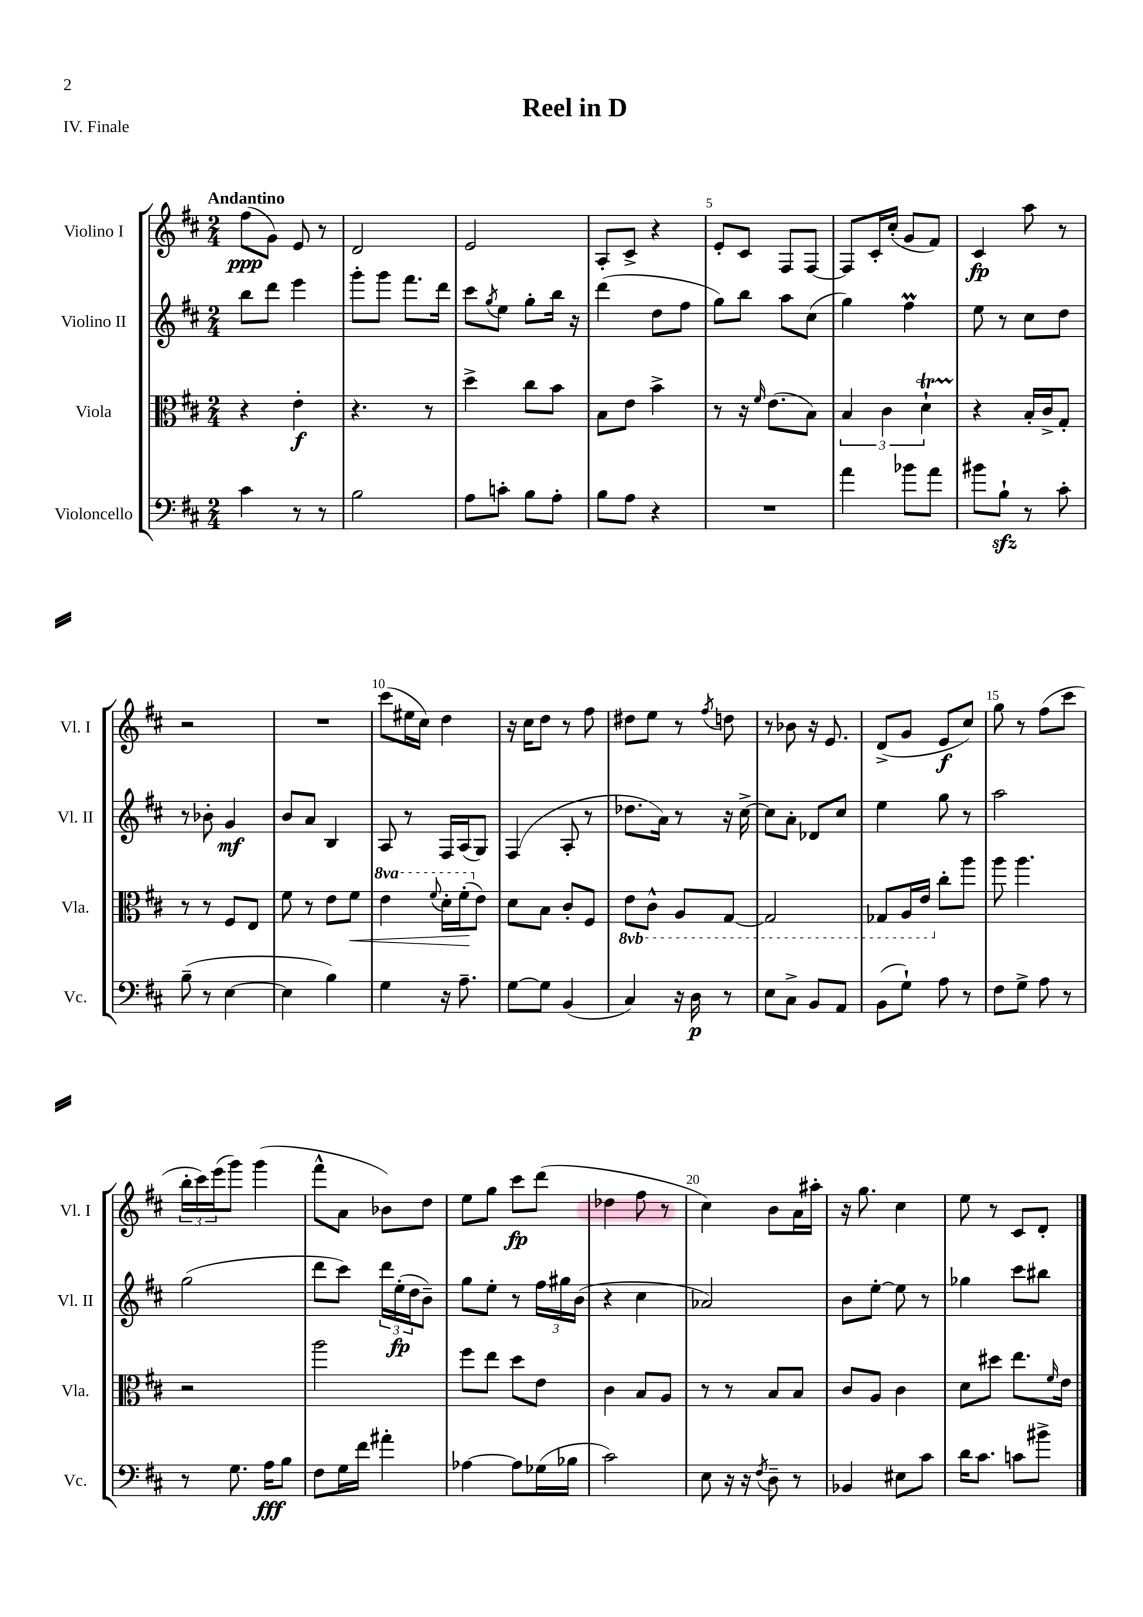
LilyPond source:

\header { title = "Reel in D" piece = "IV. Finale" }
<<
\new StaffGroup <<
\new Staff = "s0" \with { instrumentName = "Violino I" shortInstrumentName = "Vl. I" } {
    \clef treble \key d \major \numericTimeSignature \time 2/4 \tempo "Andantino"
    fis''8\ppp( g'8) e'8 r8 |
    d'2 |
    e'2 |
    a8-. cis'8-> r4 |
    e'8-. cis'8 fis8 fis8~ |
    fis8 cis'16-. cis''16-.( g'8 fis'8) |
    cis'4\fp a''8 r8 |
    r2 |
    R2 |
    cis'''8( eis''16 cis''16) d''4 |
    r16 cis''16 d''8 r8 fis''8 |
    dis''8 e''8 r8 \acciaccatura { fis''8 } d''8 |
    r8 bes'8 r16 e'8. |
    d'8->( g'8 e'8\f cis''8) |
    g''8 r8 fis''8( cis'''8 |
    \tuplet 3/2 { b''16-. cis'''16) e'''16( } g'''8) g'''4( |
    fis'''8-^ a'8 bes'8) d''8 |
    e''8 g''8 cis'''8\fp d'''8( |
    des''4 fis''8 r8 |
    cis''4) b'8 a'16 ais''16-. |
    r16 g''8. cis''4 |
    e''8 r8 cis'8 d'8-. \bar "|." |
}
\new Staff = "s1" \with { instrumentName = "Violino II" shortInstrumentName = "Vl. II" } {
    \clef treble \key d \major \numericTimeSignature \time 2/4
    b''8 d'''8 e'''4 |
    g'''8-. g'''8 fis'''8. d'''16 |
    cis'''8 \acciaccatura { g''8 } e''8 g''8-. b''16 r16 |
    d'''4( d''8 fis''8 |
    g''8) b''8 a''8 cis''8( |
    g''4) fis''4\prall |
    e''8 r8 cis''8 d''8 |
    r8 bes'8-. g'4\mf |
    b'8 a'8 b4 |
    a8 r8 fis16 a16( g8) |
    fis4( a8-. r8 |
    des''8. a'16) r8 r16 cis''16~-> |
    cis''8 a'8-. des'8 cis''8 |
    e''4 g''8 r8 |
    a''2 |
    g''2( |
    d'''8 cis'''8) \tuplet 3/2 { d'''16 e''16-.\fp( d''16 } b'8--) |
    g''8 e''8-. r8 \tuplet 3/2 { fis''16 gis''16 b'16( } |
    r4 cis''4 |
    aes'2) |
    b'8 e''8~-. e''8 r8 |
    ges''4 cis'''8 bis''8 \bar "|." |
}
\new Staff = "s2" \with { instrumentName = "Viola" shortInstrumentName = "Vla." } {
    \clef alto \key d \major \numericTimeSignature \time 2/4 \set Staff.ottavationMarkups = #ottavation-simple-ordinals
    r4 e'4-.\f |
    r4. r8 |
    d''4-> cis''8 b'8 |
    b8 e'8 b'4-> |
    r8 r16 \grace { fis'16 } e'8.( b8) |
    \tuplet 3/2 { b4 cis'4 d'4-!\startTrillSpan } |
    r4\stopTrillSpan b16-. cis'16-> g8-. |
    r8 r8 fis8 e8 |
    fis'8 r8 e'8 fis'8\< |
    \ottava #1 e''4 \appoggiatura { fis''8 } d''16-. fis''16-.\!( \ottava #0 e'8) |
    d'8 b8 cis'8-. fis8 |
    \ottava #-1 e8 cis8-^ a,8 g,8~ |
    g,2 |
    ges,8 a,16 e16 \ottava #0 cis''8-. a''8 |
    a''8 a''4. |
    r2 |
    a''2 |
    fis''8 e''8 d''8 e'8 |
    cis'4 b8 a8 |
    r8 r8 b8 b8 |
    cis'8 a8 cis'4 |
    d'8 dis''8 e''8. \grace { fis'16 } e'16 \bar "|." |
}
\new Staff = "s3" \with { instrumentName = "Violoncello" shortInstrumentName = "Vc." } {
    \clef bass \key d \major \numericTimeSignature \time 2/4
    cis'4 r8 r8 |
    b2 |
    a8 c'8-. b8 a8-. |
    b8 a8 r4 |
    R2 |
    a'4 bes'8 a'8 |
    bis'8 b8-!\sfz r8 cis'8-. |
    b8--( r8 e4~ |
    e4 b4) |
    g4 r16 a8.-- |
    g8~ g8 b,4( |
    cis4) r16 d16\p r8 |
    e8 cis8-> b,8 a,8 |
    b,8( g8-!) a8 r8 |
    fis8 g8-> a8 r8 |
    r8 g8. a16\fff b8 |
    fis8 g16 fis'16 ais'4-. |
    aes4~ aes8 ges16( bes16 |
    cis'2) |
    e8 r16 r16 \acciaccatura { fis8 } d8-- r8 |
    bes,4 eis8 cis'8 |
    d'16 cis'8. c'8 bis'8-> \bar "|." |
}
>>
>>
\layout { \context { \Score \override BarNumber.break-visibility = ##(#f #t #t) barNumberVisibility = #(every-nth-bar-number-visible 5) } }
